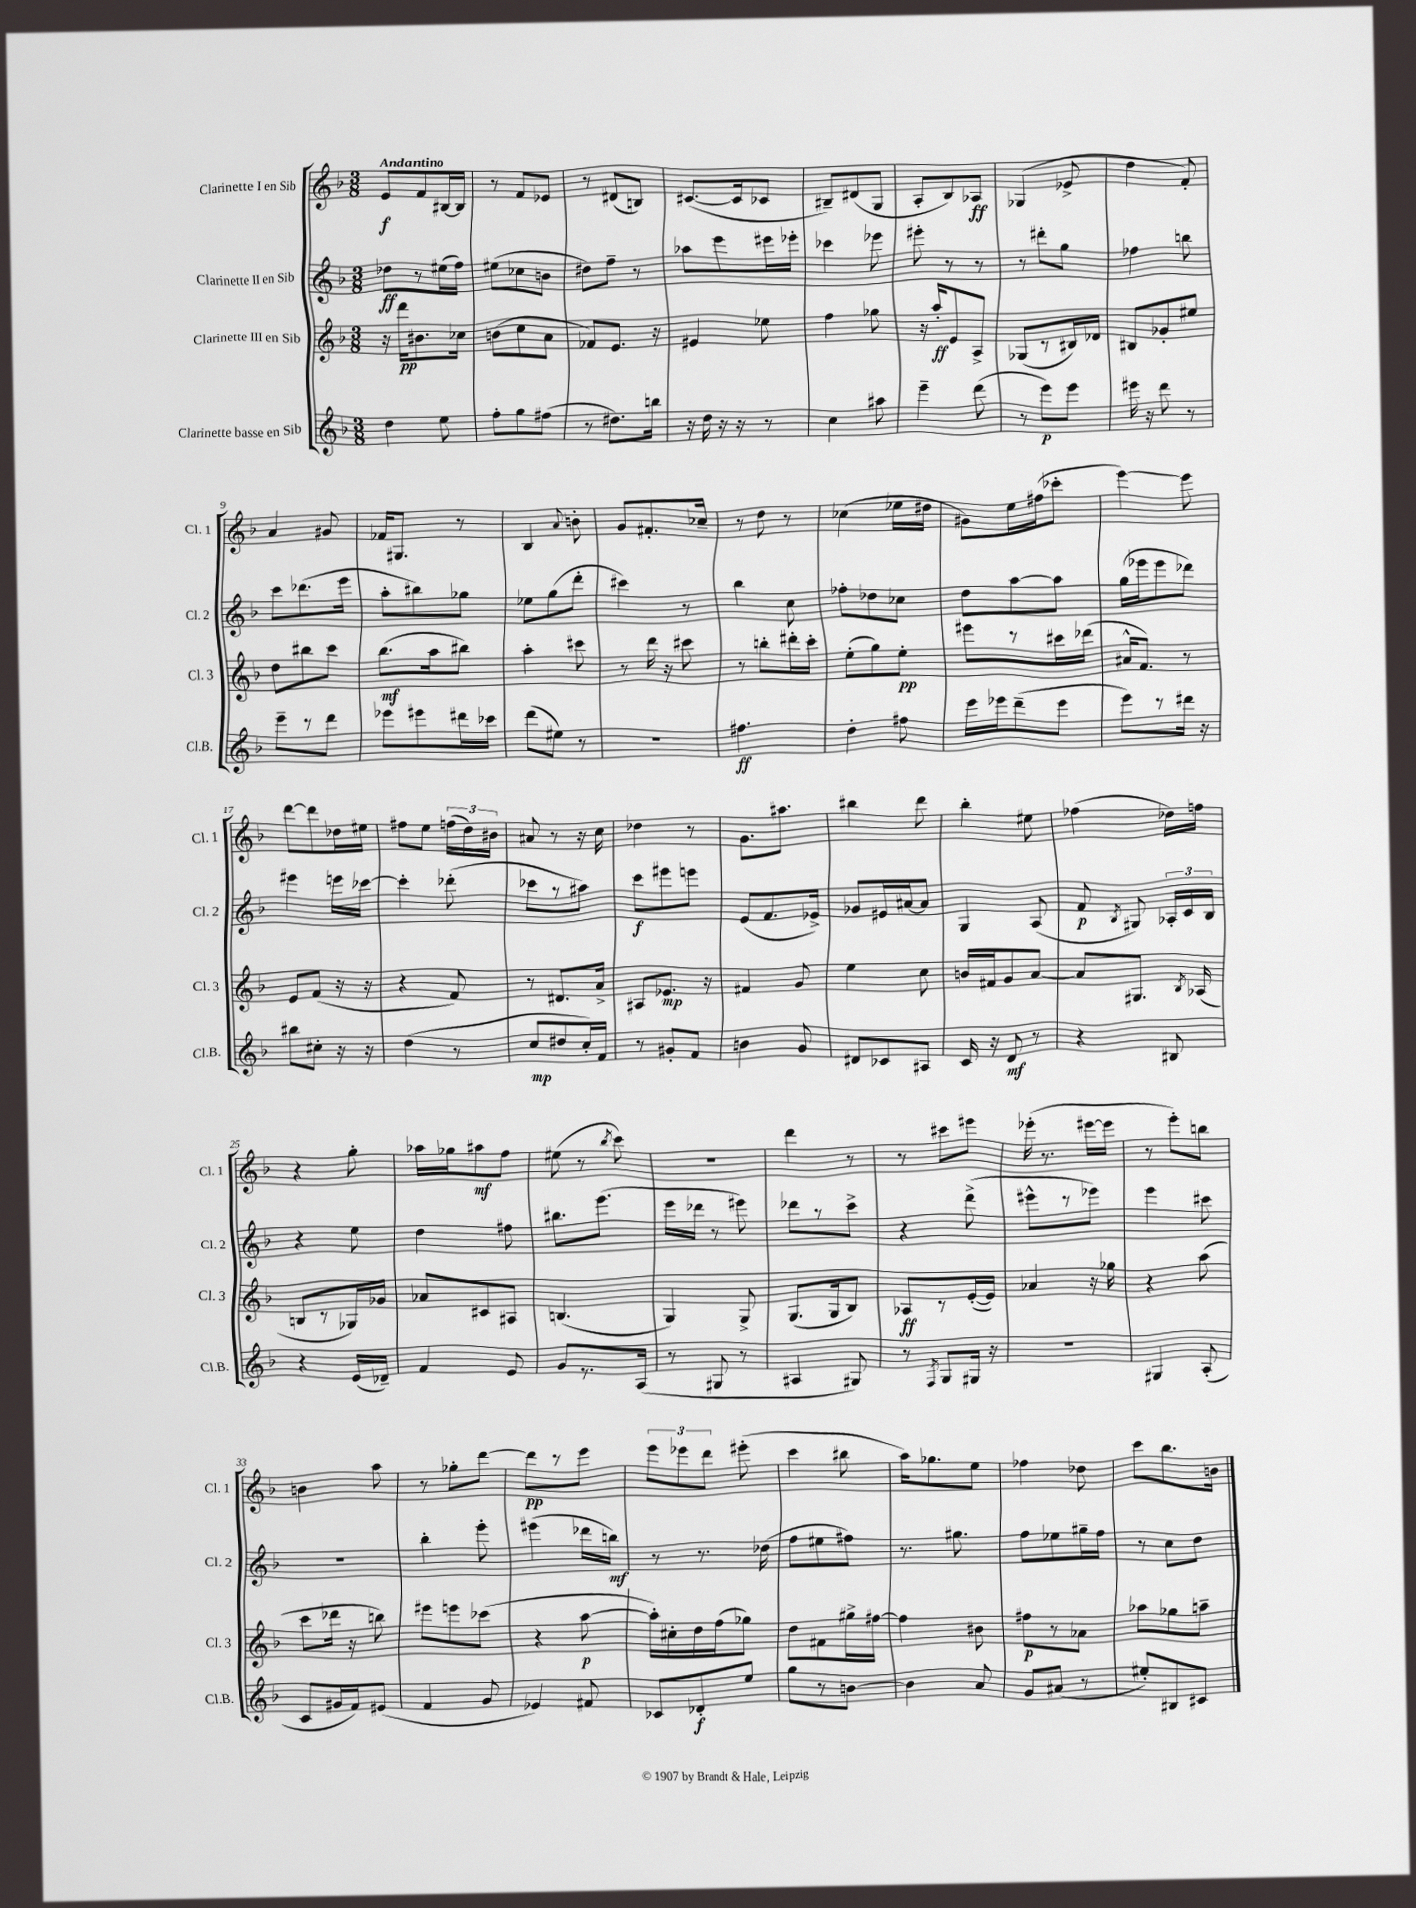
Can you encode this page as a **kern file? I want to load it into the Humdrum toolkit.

**kern	**dynam	**kern	**dynam	**kern	**dynam	**kern	**dynam
*part4	*part4	*part3	*part3	*part2	*part2	*part1	*part1
*staff4	*staff4	*staff3	*staff3	*staff2	*staff2	*staff1	*staff1
*I"Clarinette basse en Sib	*	*I"Clarinette III en Sib	*	*I"Clarinette II en Sib	*	*I"Clarinette I en Sib	*
*I'Cl.B.	*	*I'Cl. 3	*	*I'Cl. 2	*	*I'Cl. 1	*
*clefG2	*	*clefG2	*	*clefG2	*	*clefG2	*
*k[b-]	*	*k[b-]	*	*k[b-]	*	*k[b-]	*
*M3/8	*	*M3/8	*	*M3/8	*	*M3/8	*
=1	=1	=1	=1	=1	=1	=1	=1
!	!	!	!	!	!	!LO:TX:a:B:t=Andantino	!
4dd\	.	16r	.	8dd-X\L	ff	8e/L	f
.	.	16ddd\KL	pp	.	.	.	.
.	.	8.b#X\	.	8r	.	8f/	.
8ee\	.	.	.	(16ee#X\L	.	[16B#X/L	.
.	.	16cc-X\Jk	.	16ff\JJ)	.	16B#/JJ]	.
=2	=2	=2	=2	=2	=2	=2	=2
8ff'\L	.	(8bn\L	.	(8ee#X\L	.	8r	.
8gg\	.	8cc\	.	8cc-X\	.	8f/L	.
(8ff#X\J	.	8a\J	.	8bn\J	.	8e-X/J	.
=3	=3	=3	=3	=3	=3	=3	=3
8r	.	8f-X/L)	.	8dd#X\L)	.	8r	.
8.dd#X\L)	.	8.e/J	.	8ff~\J	.	(8d#X/L	.
.	.	.	.	8r	.	8Bn/J)	.
16bbn\Jk	.	16r	.	.	.	.	.
=4	=4	=4	=4	=4	=4	=4	=4
16r	.	4e#X/	.	8aa-X\L	.	([8.c#X/L	.
16dd\	.	.	.	.	.	.	.
16r	.	.	.	8eee\	.	.	.
16r	.	.	.	.	.	16c#/k]	.
8r	.	8ee-X\	.	16eee#X\L	.	8c-X/J	.
.	.	.	.	16eee-X'\JJ	.	.	.
=5	=5	=5	=5	=5	=5	=5	=5
4cc\	.	4ff\	.	4ccc-X\	.	8B#X~/L)	.
.	.	.	.	.	.	(8d#X/	.
8aa#X\	.	8gg-X\	.	8eee-X\	.	8G/J	.
=6	=6	=6	=6	=6	=6	=6	=6
4eee~\	.	16r	.	8eee#X'\	.	8A'/L	.
.	.	16aa'/KL	ff	.	.	.	.
.	.	8e/	.	8r	.	8B-/)	.
(8ddd\	.	8A^/J	.	8r	.	8A-X/J	ff
=7	=7	=7	=7	=7	=7	=7	=7
8r	.	(8G-X/L	.	8r	.	(4G-X/	.
8eee\L)	p	8r	.	8ddd#X'\L	.	.	.
8eee\J	.	16B#X/L)	.	8gg\J	.	8e-X^/	.
.	.	16d-X/JJ	.	.	.	.	.
=8	=8	=8	=8	=8	=8	=8	=8
16eee#X\	.	8B#X/L	.	4ff-X\	.	4dd\	.
16r	.	.	.	.	.	.	.
8ddd\	.	8g-X'/	.	.	.	.	.
8r	.	8ee#X/J	.	8bbn\	.	8f'/)	.
!!LO:LB:g=z
=9	=9	=9	=9	=9	=9	=9	=9
8eee~\L	.	8dd\L	.	8ccc\L	.	4a/	.
8r	.	8bb#X\	.	(8.ddd-X\	.	.	.
8ddd\J	.	8ccc\J	.	.	.	8g#X/	.
.	.	.	.	16eee\Jk	.	.	.
=10	=10	=10	=10	=10	=10	=10	=10
8eee-X\L	.	(8.bb-\L	mf	8aa'\L	.	16f-X/KL	.
.	.	.	.	.	.	8.G#X/J	.
8eee#X\	.	.	.	8bb#X\)	.	.	.
.	.	16aa\k	.	.	.	.	.
16ddd#X\L	.	8bb#X\J)	.	8gg-X\J	.	8r	.
16ccc-X\JJ	.	.	.	.	.	.	.
=11	=11	=11	=11	=11	=11	=11	=11
(8ddd\L	.	4aa'\	.	8ee-X\L	.	4B-/	.
8ee#X\J)	.	.	.	(8gg\	.	.	.
.	.	.	.	.	.	8qqa/	.
8r	.	8ccc#X\	.	8ddd'\J	.	8bn'\	.
=12	=12	=12	=12	=12	=12	=12	=12
4.r	.	8r	.	4ccc#X\)	.	8g/L	.
.	.	16ddd\	.	.	.	8.f#X'/	.
.	.	16r	.	.	.	.	.
.	.	8ccc#X\	.	8r	.	.	.
.	.	.	.	.	.	16cc-X~/Jk	.
=13	=13	=13	=13	=13	=13	=13	=13
4.ff#X\	ff	8r	.	4bb-\	.	8r	.
.	.	8bbn'\L	.	.	.	8dd\	.
.	.	16ddd#X'\L	.	8cc\	.	8r	.
.	.	16ccc'\JJ	.	.	.	.	.
=14	=14	=14	=14	=14	=14	=14	=14
4dd'\	.	(8ee'\L	.	8ff-X'\L	.	(4cc-X\	.
.	.	8gg\)	.	8dd-X\	.	.	.
8ff#X\	.	8ee'\J	pp	8cc-X\J	.	16ee-X\LL	.
.	.	.	.	.	.	16dd#X\JJ	.
=15	=15	=15	=15	=15	=15	=15	=15
16eee\LL	.	8eee#X\L	.	8dd\L	.	8g#X\L)	.
16eee-X\J	.	.	.	.	.	.	.
(8ddd~\	.	8r	.	[8aa\	.	16ee\L	.
.	.	.	.	.	.	(16ff#X\J	.
8eee-\J	.	16ccc#X\L	.	8aa\J]	.	8ccc-X'\J	.
.	.	(16ddd-X\JJ	.	.	.	.	.
=16	=16	=16	=16	=16	=16	=16	=16
8eee\L)	.	16a#X^^/KL	.	(16gg\LL	.	[4eee\)	.
.	.	8.f/J)	.	16eee-X\J	.	.	.
8r	.	.	.	8eee-\	.	.	.
16ddd#X\Jk	.	8r	.	8ddd-X\J)	.	8eee\]	.
16r	.	.	.	.	.	.	.
!!LO:LB:g=z
=17	=17	=17	=17	=17	=17	=17	=17
8bb#X\L	.	8e/L	.	4eee#X\	.	[8ddd\L	.
8cc#X'\J	.	(8f/J	.	.	.	8ddd\]	.
16r	.	16r	.	16eeen\LL	.	16dd-X\L	.
16r	.	16r	.	[16ccc-X\JJ	.	16ee#X\JJ	.
=18	=18	=18	=18	=18	=18	=18	=18
(4dd\	.	4r	.	4ccc-'\]	.	8ff#X\L	.
.	.	.	.	.	.	8ee\J	.
8r	.	8f/)	.	(8ddd-X'\	.	(24ffn\LL	.
.	.	.	.	.	.	24dd\)	.
.	.	.	.	.	.	24b#X\JJ	.
=19	=19	=19	=19	=19	=19	=19	=19
8cc/L	mp	8r	.	8ccc-X\L	.	8a#X/	.
8dd#X/	.	8.d#X/L	.	8r	.	8r	.
16cc'/L)	.	.	.	8aa#X\J)	.	16r	.
16f/JJ	.	16a^/Jk	.	.	.	16cc\	.
=20	=20	=20	=20	=20	=20	=20	=20
8r	.	8A#X/L	.	8ccc\L	f	4dd-X\	.
8g#X'/L	.	8.e-X/J	mp	8eee#X\	.	.	.
8f/J	.	.	.	8eeen\J	.	8r	.
.	.	16r	.	.	.	.	.
=21	=21	=21	=21	=21	=21	=21	=21
4bn\	.	4f#X/	.	(8e/L	.	8.g\L	.
.	.	.	.	8.f/	.	.	.
.	.	.	.	.	.	8.aa#X\J	.
8g/	.	8g/	.	.	.	.	.
.	.	.	.	16e-X^/Jk)	.	.	.
=22	=22	=22	=22	=22	=22	=22	=22
8d#X/L	.	4ee\	.	8g-X/L	.	4bb#X\	.
8c-X/	.	.	.	16e#X/L	.	.	.
.	.	.	.	[16a#X/J	.	.	.
8A#X/J	.	8cc\	.	8a#/J]	.	8ddd\	.
=23	=23	=23	=23	=23	=23	=23	=23
16c/	.	16bn/LL	.	4G/	.	4bb-'\	.
16r	.	16f#X/J	.	.	.	.	.
8d/	mf	8g/	.	.	.	.	.
8r	.	[8a/J	.	(8A/	.	8ee#X\	.
=24	=24	=24	=24	=24	=24	=24	=24
4r	.	8a/L]	.	8f/	p	(4ff-X\	.
.	.	.	.	8qB-/	.	.	.
.	.	8.G#X/J	.	8G#X/)	.	.	.
8B#X/	.	.	.	24A-X'/LL	.	16dd-X\LL)	.
.	.	.	.	24c/	.	.	.
.	.	8qB-/	.	.	.	.	.
.	.	(16A-X/	.	.	.	16ffn\JJ	.
.	.	.	.	24B-/JJ	.	.	.
!!LO:LB:g=z
=25	=25	=25	=25	=25	=25	=25	=25
4r	.	8Bn/L	.	4r	.	4r	.
.	.	8r	.	.	.	.	.
(16e/LL	.	16G-X/L)	.	8ee\	.	8gg'\	.
16d-X~/JJ)	.	16g-X/JJ	.	.	.	.	.
=26	=26	=26	=26	=26	=26	=26	=26
4f/	.	8a-X/L	.	4dd\	.	16aa-X\LL	.
.	.	.	.	.	.	16gg-X\J	.
.	.	8c#X/	.	.	.	8aa#X\	mf
8e/	.	8A#X/J	.	8ff#X\	.	8ff\J	.
=27	=27	=27	=27	=27	=27	=27	=27
8g/L	.	(4.Bn/	.	8.bb#X\L	.	(8ee#X\	.
8.r	.	.	.	.	.	8r	.
.	.	.	.	(8.eee\J	.	.	.
.	.	.	.	.	.	8qbb-/	.
.	.	.	.	.	.	8ccc\)	.
(16A/Jk	.	.	.	.	.	.	.
=28	=28	=28	=28	=28	=28	=28	=28
8r	.	4G/)	.	16eee\LL	.	4.r	.
.	.	.	.	16ddd-X\JJ	.	.	.
8G#X/	.	.	.	8r	.	.	.
8r	.	8G^/	.	8eee#X\)	.	.	.
=29	=29	=29	=29	=29	=29	=29	=29
4A#X/	.	(8.G/L	.	8ddd-X\L	.	4ddd\	.
.	.	.	.	8r	.	.	.
.	.	16G/k	.	.	.	.	.
8G#X/)	.	8B-/J)	.	8ccc^\J	.	8r	.
=30	=30	=30	=30	=30	=30	=30	=30
8r	.	8A-X/L	ff	4r	.	8r	.
8qF/	.	.	.	.	.	.	.
8G/L	.	8r	.	.	.	8ccc#X\L	.
16G#X/Jk	.	([16e'/L	.	(8ddd^\	.	8eee#X\J	.
16r	.	16e/JJ])	.	.	.	.	.
=31	=31	=31	=31	=31	=31	=31	=31
4.r	.	4a-X/	.	8eee#X^^\L	.	(16eee-X'\	.
.	.	.	.	.	.	8.r	.
.	.	.	.	8r	.	.	.
.	.	16r	.	8eee-X\J)	.	[16eee#X\LL	.
.	.	16gg-X\	.	.	.	16eee#\JJ]	.
=32	=32	=32	=32	=32	=32	=32	=32
4G#X/	.	4r	.	4eee\	.	8r	.
.	.	.	.	.	.	8eee'\L)	.
(8A'/	.	(8aa\	.	8ccc#X\	.	8bbn\J	.
!!LO:LB:g=z
=33	=33	=33	=33	=33	=33	=33	=33
8c/L	.	8ccc\L	.	4.r	.	4bn\	.
16g#X/L	.	16ddd-X\Jk	.	.	.	.	.
16f/J)	.	16r	.	.	.	.	.
(8e#X/J	.	8bbn\)	.	.	.	8aa\	.
=34	=34	=34	=34	=34	=34	=34	=34
4f/	.	8eee#X\L	.	4bb-'\	.	8r	.
.	.	8eeen\	.	.	.	8gg-X'\L	.
8g/	.	(8ccc-X\J	.	8eee'\	.	[8ddd\J	.
=35	=35	=35	=35	=35	=35	=35	=35
4e-X/)	.	4r	.	(4eee#X\	.	8ddd\L]	pp
.	.	.	.	.	.	8r	.
8f#X/	.	[8aa\	p	16ddd-X\LL	.	8eee\J	.
.	.	.	.	16bbn\JJ)	mf	.	.
=36	=36	=36	=36	=36	=36	=36	=36
8c-X/L	.	16aa'\LL])	.	8r	.	12eee\L	.
.	.	16cc#X'\	.	.	.	.	.
.	.	.	.	.	.	12eee-X\	.
8d-X'/	f	16dd\	.	8.r	.	.	.
.	.	.	.	.	.	12ddd\J	.
.	.	(16ff\J	.	.	.	.	.
8ee/J	.	8gg-X\J)	.	.	.	(8eee#X'\	.
.	.	.	.	(16dd-X\	.	.	.
=37	=37	=37	=37	=37	=37	=37	=37
8gg\L	.	8dd\L	.	8ff\L	.	4ccc\	.
8r	.	8f#X\	.	8ee#X\	.	.	.
[8bn\J	.	16gg#X^\L	.	8ff#X\J)	.	8bb#X\	.
.	.	[16ff#X\JJ	.	.	.	.	.
=38	=38	=38	=38	=38	=38	=38	=38
4b\]	.	4ff#\]	.	8.r	.	16aa\KL)	.
.	.	.	.	.	.	8.gg-X\	.
.	.	.	.	8.gg#X\	.	.	.
8a/	.	8b#X\	.	.	.	8ee\J	.
=39	=39	=39	=39	=39	=39	=39	=39
8g/L	.	8ff#X\L	p	8ff\L	.	4ff-X\	.
(8a#X/J	.	8r	.	8ee-X\	.	.	.
8r	.	8a-X\J	.	16gg#X~\L	.	8dd-X\	.
.	.	.	.	16ff\JJ	.	.	.
=40	=40	=40	=40	=40	=40	=40	=40
8ee#X'/L)	.	8aa-X\L	.	8r	.	8ccc\L	.
8B#X/	.	8gg-X\	.	8cc\L	.	8.bb-\	.
8c#X/J	.	8aan~\J	.	8dd\J	.	.	.
.	.	.	.	.	.	16bn\Jk	.
==	==	==	==	==	==	==	==
*-	*-	*-	*-	*-	*-	*-	*-
